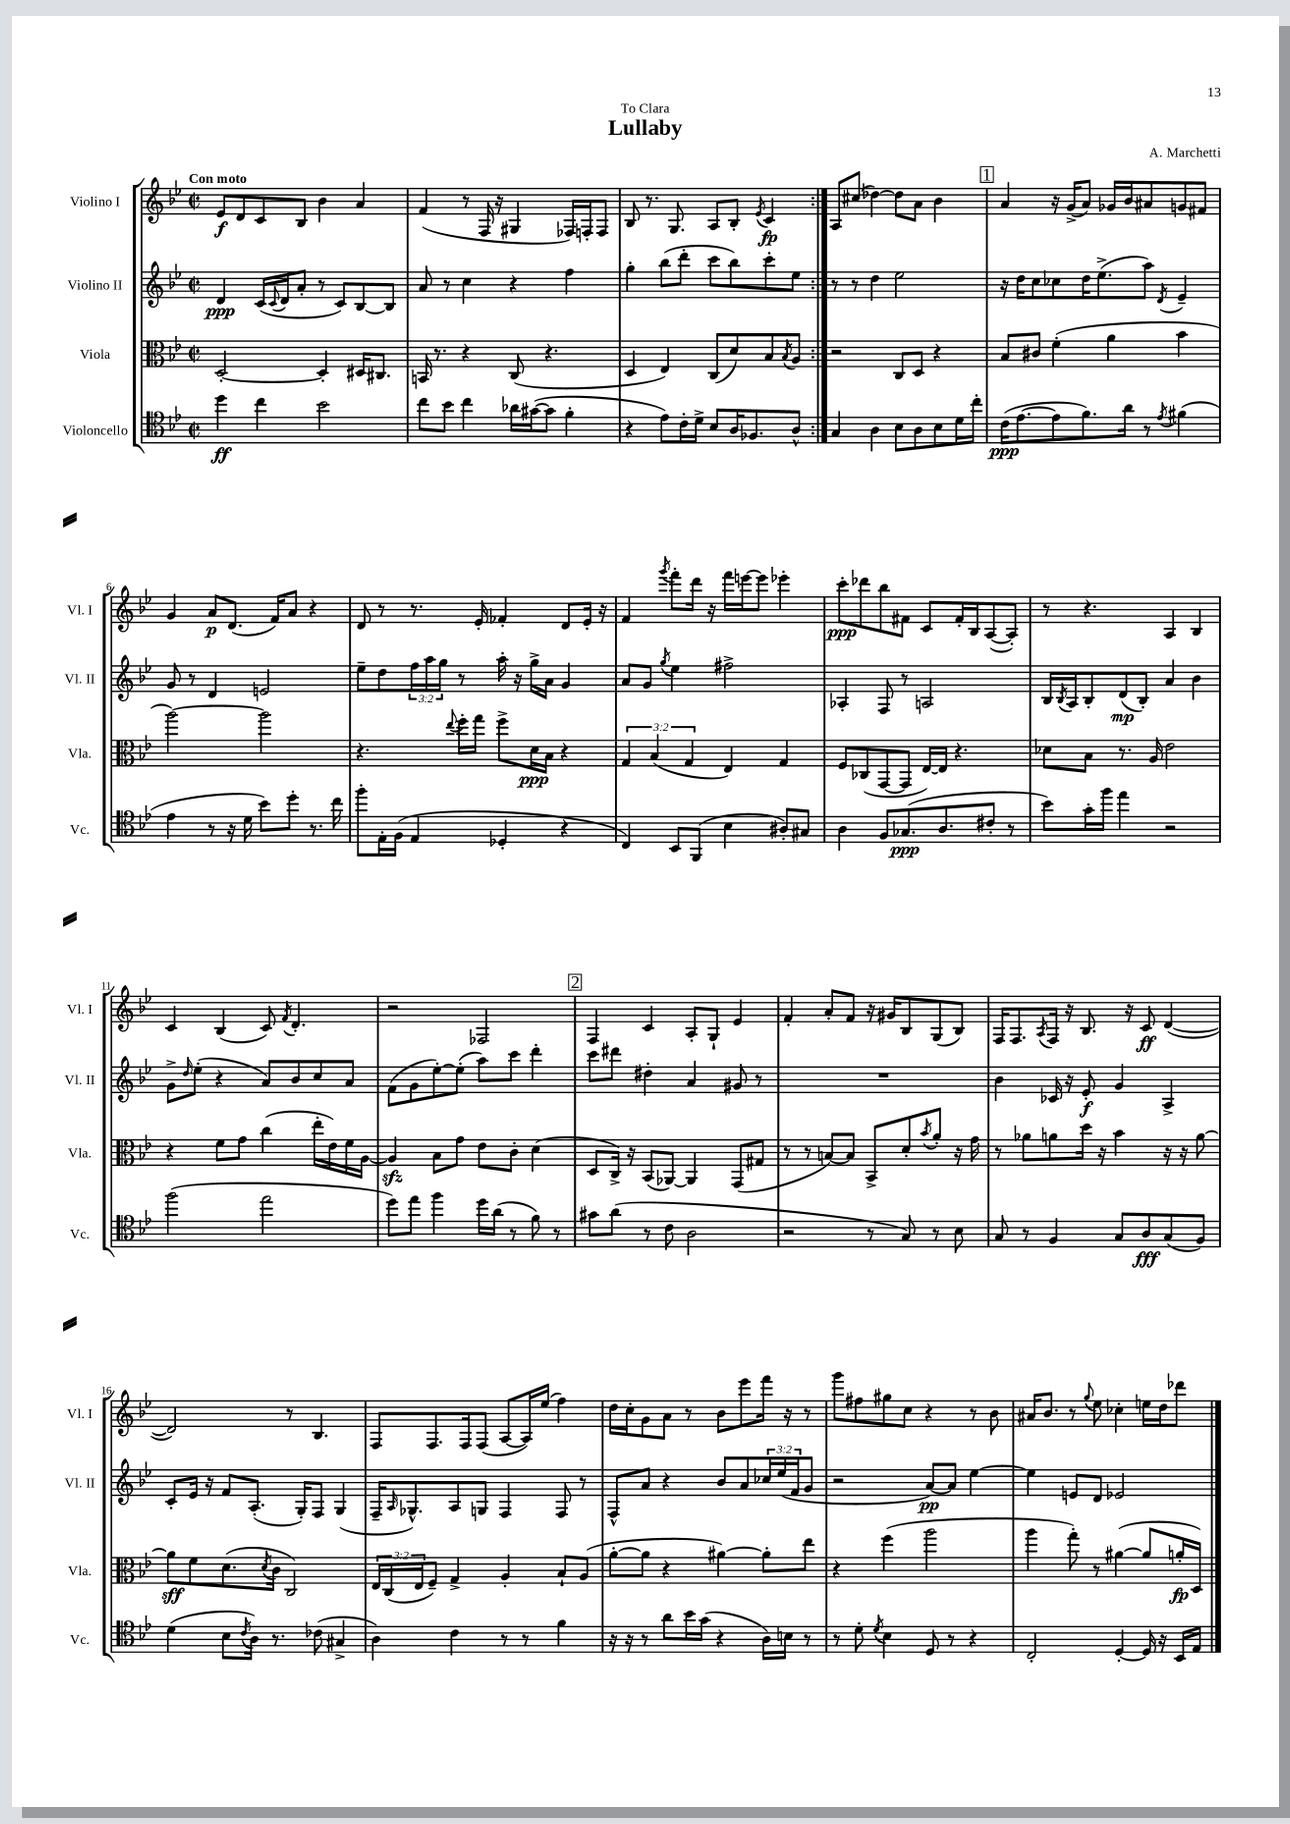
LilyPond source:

\header { title = "Lullaby" composer = "A. Marchetti" dedication = "To Clara" }
<<
\new StaffGroup <<
\new Staff = "s0" \with { instrumentName = "Violino I" shortInstrumentName = "Vl. I" } {
    \clef treble \key bes \major \defaultTimeSignature \time 2/2 \tempo "Con moto"
    \repeat volta 2 { ees'8\f d'8 c'8 bes8 bes'4 a'4 |
    f'4( r8 f16 r16 gis4 fes16) f16-. f8 |
    bes8 r8. g8. a8 bes8-. \acciaccatura { ees'8 } c'4\fp | }
    a8 cis''8( des''4~) des''8 a'8 bes'4 |
    \mark \markup { \box "1" } a'4 r16 g'16->( a'8) ges'16 bes'16 ais'8 g'8 fis'8 |
    g'4 a'8\p d'8.( f'16) a'8 r4 |
    d'8 r8 r8. ees'16-. fes'4-. d'8 ees'16-. r16 |
    f'4 \acciaccatura { g'''8 } f'''8-. d'''16 r16 f'''16 e'''16~ e'''8 ees'''4-. |
    c'''8-.\ppp des'''8 bes''8 fis'8 c'8 fis'16-. bes16 a8~( a8-.) |
    r8 r4. a4 bes4 |
    c'4 bes4( c'8) \acciaccatura { f'8 } d'4.-. |
    r2 fes2 |
    \mark \markup { \box "2" } f4 c'4 a8-. g8-! ees'4 |
    f'4-. a'8-. f'8 r16 gis'16 bes8 g8( bes8) |
    f16 f8. \acciaccatura { a8 } f16 r16 bes8. r16 c'8\ff d'4~( |
    d'2) r8 bes4. |
    f8 f8. f16 f8( a8~ a16) ees''16( f''4) |
    d''16 c''16-. g'8 a'8 r8 bes'8 ees'''8 f'''16 r16 r8 |
    g'''8 fis''8 gis''8 c''8 r4 r8 bes'8 |
    ais'16 bes'8. r8 \appoggiatura { g''8 } ees''8 ces''4-. e''16 d''16 des'''8 \bar "|." |
}
\new Staff = "s1" \with { instrumentName = "Violino II" shortInstrumentName = "Vl. II" } {
    \clef treble \key bes \major \defaultTimeSignature \time 2/2 \override Staff.TupletNumber.text = #tuplet-number::calc-fraction-text
    \repeat volta 2 { d'4\ppp c'16( \appoggiatura { c'8 } d'16 a'8-. r8 c'8) bes8~ bes8 |
    a'8 r8 c''4 r4 f''4 |
    g''4-. bes''8( d'''8-. c'''8 bes''8) c'''8-. ees''8 | }
    r8 r8 d''4 ees''2 |
    \mark \markup { \box "1" } r16 d''16 c''8 ces''8 d''16 ees''8.->( a''8) \acciaccatura { d'8 } ees'4-- |
    g'8 r8 d'4 e'2 |
    ees''8-- d''8 \tuplet 3/2 { f''16 a''16 g''16 } r8 a''16-. r16 g''16-> a'16 g'4 |
    a'8 g'8 \acciaccatura { g''8 } ees''4 fis''2-> |
    aes4-. f8 r8 a2 |
    bes16 \acciaccatura { bes8 } a16 bes8-. d'8\mp( bes8-.) a'4 bes'4 |
    g'8-> \grace { d''16 } ees''8-.( r4 a'8) bes'8 c''8 a'8 |
    f'8( g'8 ees''8~-.) ees''8-.( a''8) c'''8 d'''4-. |
    \mark \markup { \box "2" } c'''8 dis'''8 dis''4-. a'4 gis'8 r8 |
    R1 |
    bes'4 ces'16 r16 ees'8-.\f g'4 a4-> |
    c'8-. ees'16 r16 f'8 a8.-.( g16-.) f8 g4( |
    f16-- \grace { a16 } ges8.-^) a8 g8 f4 f8 r8 |
    f8-^ a'8 r4 bes'8 a'8 \tuplet 3/2 { ces''16 ees''16( f'16 } g'8 |
    r2 a'8~\pp) a'8 ees''4~ |
    ees''4 e'8 d'8 ees'2 \bar "|." |
}
\new Staff = "s2" \with { instrumentName = "Viola" shortInstrumentName = "Vla." } {
    \clef alto \key bes \major \defaultTimeSignature \time 2/2 \override Staff.TupletNumber.text = #tuplet-number::calc-fraction-text
    \repeat volta 2 { d2~-. d4-. dis16 cis8. |
    b,16 r8. r4 c8( r4. |
    d4 ees4) c8( d'8) bes8 \acciaccatura { bes8 } a8 | }
    r2 c8 d8 r4 |
    \mark \markup { \box "1" } bes8 cis'8 f'4-.( a'4 bes'4 |
    a''2~) a''2 |
    r4. \appoggiatura { ees''8 } f''16-. g''16 f''8-> d'16\ppp bes16 r4 |
    \tuplet 3/2 { g4 bes4( g4 } ees4) g4 |
    f8 ces8( g,8~ g,8 ees16~) ees16 r4. |
    des'8 bes8 r8. a16 ees'2 |
    r4 f'8 g'8 c''4( ees''16-. ees'16) f'16 a16~ |
    a4\sfz bes8 g'8 ees'8 c'8-. d'4( |
    \mark \markup { \box "2" } d8 c16->) r16 bes,8( aes,8~) aes,4 g,8( gis8 |
    r8 r8 b8~) b8 bes,8-> d'8-. \acciaccatura { bes'8 } a'8-. r16 g'16 |
    r8 aes'8 a'8 d''16 r16 bes'4 r16 r16 a'8~ |
    a'8\sff f'8 d'8.( \acciaccatura { d'8 } c'16 c2) |
    \tuplet 3/2 { ees16 c16( ees16 } f8--) g4-> a4-. bes8-! a8( |
    a'8~-. a'8 r4 ais'4~) ais'8-. ees''8 |
    r4 f''4( a''2 |
    a''4 g''8-.) r8 ais'4~( ais'8 a'16-.\fp d16) \bar "|." |
}
\new Staff = "s3" \with { instrumentName = "Violoncello" shortInstrumentName = "Vc." } {
    \clef tenor \key bes \major \defaultTimeSignature \time 2/2
    \repeat volta 2 { d''4\ff c''4 bes'2 |
    c''8 bes'8 c''4 aes'16 gis'16~( gis'8 f'4-. |
    r4 ees'8) c'16-. d'16-> bes8 a16 fes8. a8-^ | }
    g4 a4 bes8 a8 bes8 d'16 c''16-. |
    \mark \markup { \box "1" } c'16\ppp( ees'8.~ ees'8 f'8.) a'16 r8 \acciaccatura { ees'8 } fis'4( |
    ees'4 r8 r16 d'16 bes'8) d''8-. r8. c''16 |
    f''8-. ees16-. f16( ees4 des4-. r4 |
    c4) bes,8 f,8( bes4 ais8-.) gis8 |
    a4 f8 ges8.\ppp( a8. cis'8-. r8 |
    bes'8) g'16-. f''16 ees''4 r2 |
    f''2( ees''2 |
    d''8) ees''8 f''4 d''16 a'16( r8 f'8) r8 |
    \mark \markup { \box "2" } gis'8 a'8( r8 c'8 a2 |
    r2 r8 g8) r8 bes8 |
    g8 r8 f4 g8 a8\fff g8( f8) |
    d'4( bes8 \acciaccatura { c'8 } a16) r8. ces'8( gis4-> |
    a4) c'4 r8 r8 f'4 |
    r16 r16 r8 a'8 bes'16 g'16( r4 a16) b16 r8 |
    r8 d'8-. \acciaccatura { d'8 } bes4 d8 r8 r4 |
    c2-. d4~-. d16 r16 bes,16 ees16 \bar "|." |
}
>>
>>
